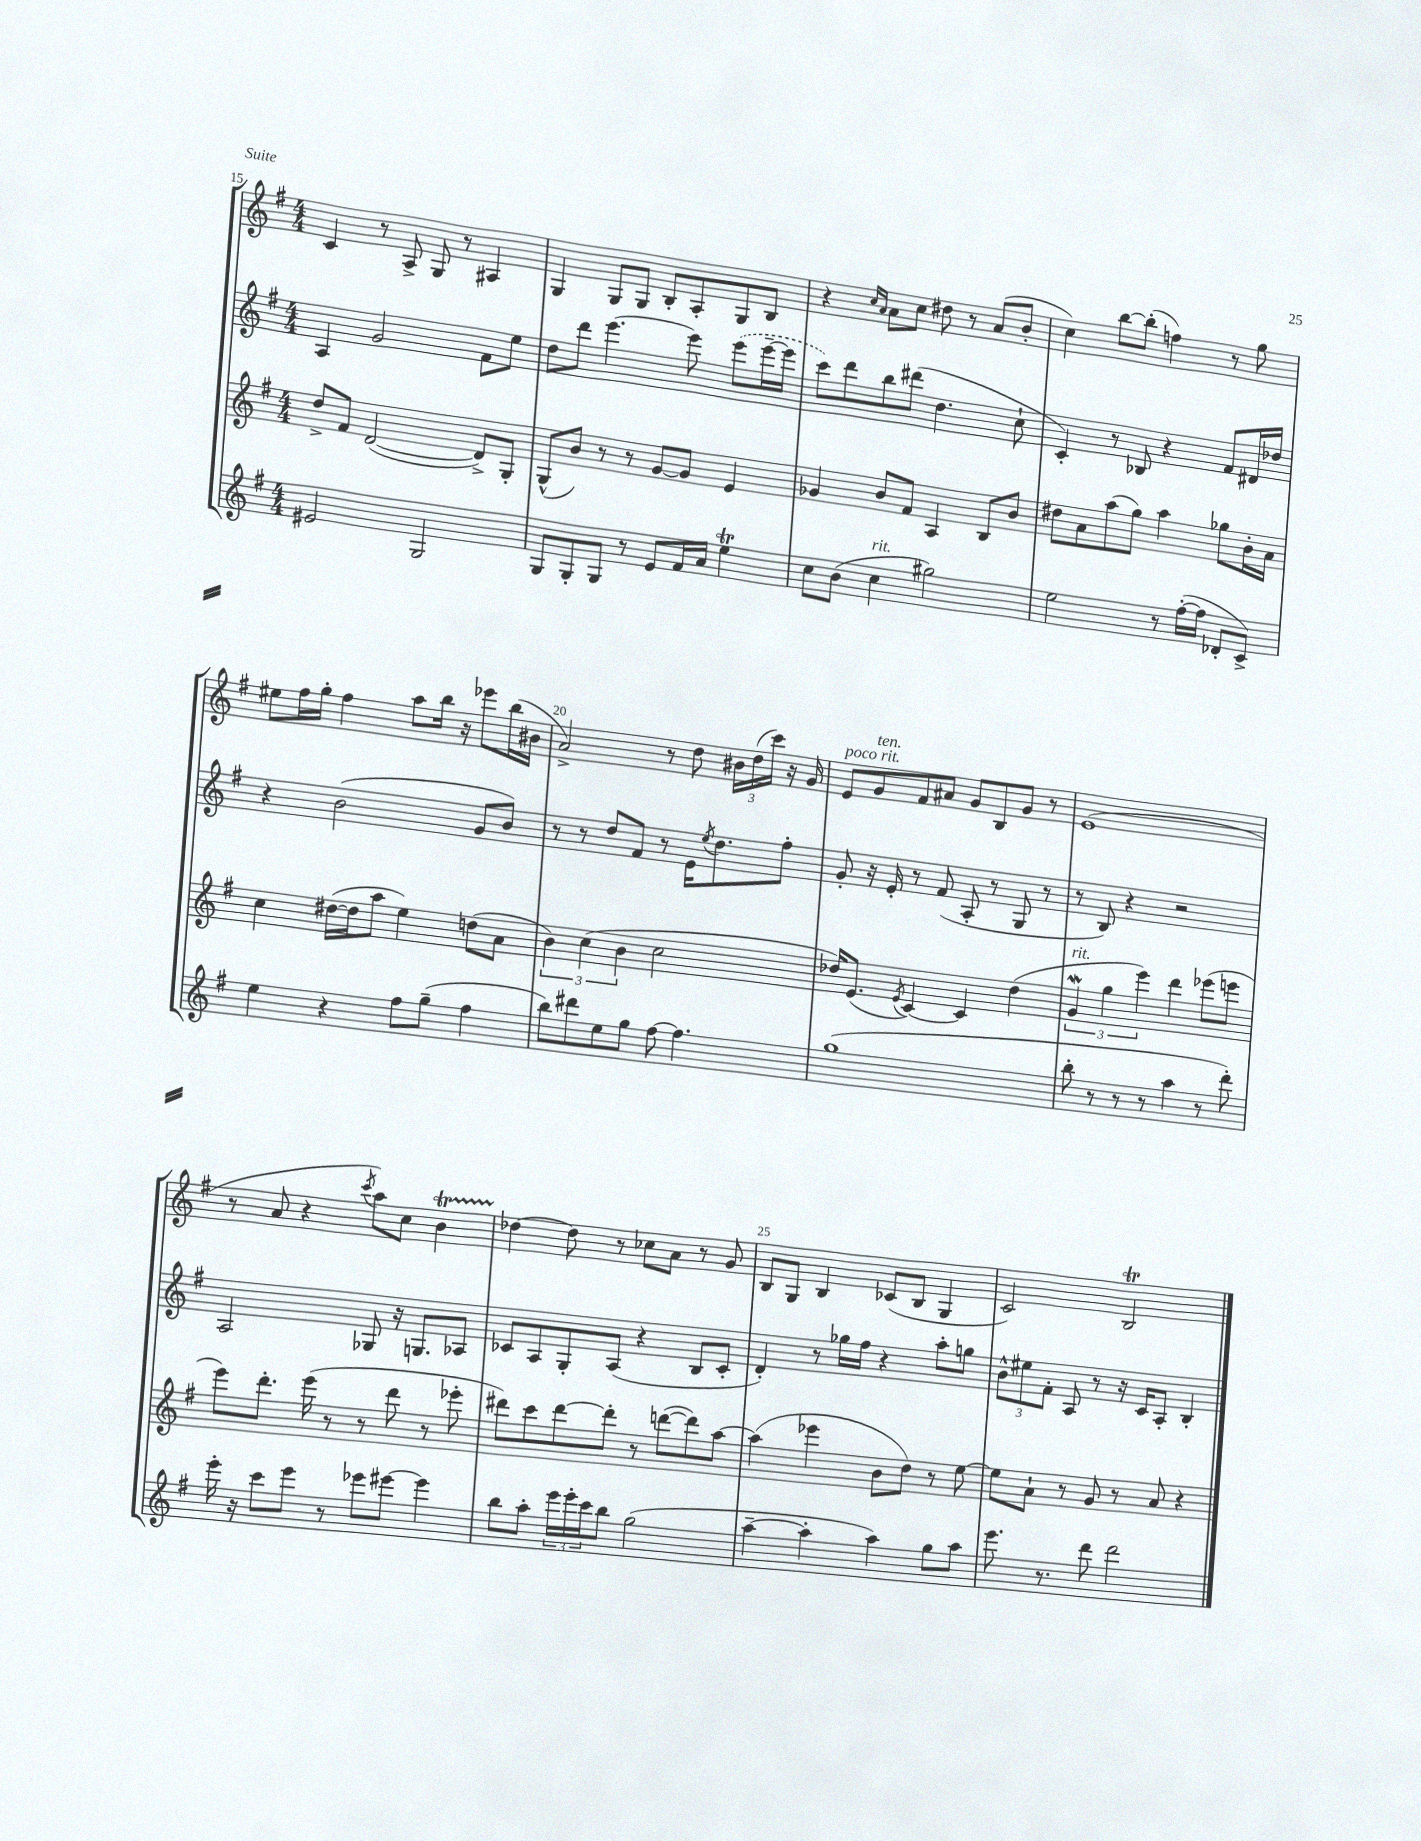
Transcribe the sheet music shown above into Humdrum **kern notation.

**kern	**kern	**kern	**kern
*part4	*part3	*part2	*part1
*staff4	*staff3	*staff2	*staff1
*clefG2	*clefG2	*clefG2	*clefG2
*k[f#]	*k[f#]	*k[f#]	*k[f#]
*M4/4	*M4/4	*M4/4	*M4/4
=15	=15	=15	=15
2e#X/	8dd^/L	4A/	4c/
.	8f#/J	.	.
.	([2d/	2g/	8r
.	.	.	8A^/
2G/	.	.	8G/
.	.	.	8r
.	8d^/L])	8f#\L	4A#X/
.	8G'/J	8ee\J	.
=16	=16	=16	=16
8G/L	(8G^^/L	8dd\L	4G/
8G'/	8b/J)	8ddd\J	.
8G/J	8r	[4.eee\	8G/L
8r	8r	.	8G/J
8e/L	[8g/L	.	8B'/L
16f#/L	8g/J]	8eee\]	8A'/
16a/JJ	.	.	.
4eeT\	4e/	(8eee\L	8G/
.	.	[16eee~\L	8B/J
.	.	16eee\JJ]	.
=17	=17	=17	=17
8cc\L	4g-X/	8ccc\L)	4r
(8b\J	.	8ddd\	.
.	.	.	16qqcc/LL
.	.	.	16qqa/JJ
!LO:TX:a:i:t=rit.	!	!	!
4cc\	8b/L	8bb\	8a\L
.	8f#/J	(8ddd#X\J	8cc\J
2gg#X\)	4A/	4.dd\	8dd#X\
.	.	.	8r
.	8B/L	.	(8a/L
.	8b/J	8cc`\	8b'/J
=18	=18	=18	=18
2ee\	8dd#X\L	4c'/)	4cc\)
.	8a\	.	.
.	(8aa\	8r	[8bb\L
.	8gg\J)	8B-X/	(8bb'\J]
8r	4aa\	4r	4ffn\)
([16ff#'\LL	.	.	.
16ff#\JJ]	.	.	.
8d-X'/L	8gg-X\L	8f#/L	8r
8c^/J)	16b'\L	16d#X/L	8gg\
.	16a\JJ	16dd-X/JJ	.
!!LO:LB:g=z
=19	=19	=19	=19
4ee\	4cc\	4r	8ee#X\L
.	.	.	16ff#\L
.	.	.	16gg'\JJ
4r	([16dd#X\LL	(2b\	4ff#\
.	16dd#\J]	.	.
.	8aa\J	.	.
8ff#\L	4ee\)	.	8aa\L
(8gg~\J	.	.	16bb\Jk
.	.	.	16r
4ff#\	(8ddn\L	8g/L	8eee-X\L
.	8a\J	8b/J)	(16bb\L
.	.	.	16b#X\JJ
=20	=20	=20	=20
8bb\L)	6b\)	8r	2a^/)
8ddd#X\	.	8r	.
.	(6cc\	.	.
8ee\	.	8dd/L	.
.	6b\	.	.
8gg\J	.	8f#/J	.
[8ff#\	2cc\	8r	8r
4.ff#\]	.	16e\KL	8dd\
.	.	8qee/	.
.	.	8.dd\	.
.	.	.	24b#X\LL
.	.	.	(24dd\
.	.	.	24ccc\JJ)
.	.	8ff#'\J	16r
.	.	.	16g/
=21	=21	=21	=21
!	!	!	!LO:TX:a:i:t=poco rit.
(1gg	16dd-X/KL)	8g'/	8e/L
.	(8.e/J	.	.
!	!	!	!LO:TX:a:i:t=ten.
.	.	16r	8g/
.	.	16e'/	.
.	8qe/	.	.
.	[4c/)	8r	8f#/
.	.	(8f#/	8a#X/J
.	4c/]	8A'/	8g/L
.	.	8r	8B/
.	(4dd-\	8G/	8g/J
.	.	8r	8r
=22	=22	=22	=22
!	!LO:TX:a:i:t=rit.	!	!
8bb'\	6gw/	8r	(1e
8r	.	8B/)	.
.	6gg\	.	.
8r	.	4r	.
.	6eee\)	.	.
8r	.	.	.
4aa\	4ddd\	2r	.
8r	(8eee-X\L	.	.
8ddd'\)	8eeen\J	.	.
!!LO:LB:g=z
=23	=23	=23	=23
16eee'\	8eee\L)	2A/	8r
16r	.	.	.
8ccc\L	8.ddd'\J	.	8a/
8eee\J	.	.	4r
.	(16eee\	.	.
8r	8r	.	.
.	.	.	8qccc/
8eee-X\L	8r	8G-X/	8aa\L)
[8eee#X\J	8ddd\	16r	8cc\J
.	.	8.Gn/L	.
4eee#\]	8r	.	4bt\
.	8eee-X'\	8A-X/J	.
=24	=24	=24	=24
8bb\L	8ddd#X\L)	8c-X/L	[4dd-X\
8aa'\J	8ccc\	8A/	.
24eee\LL	[8ddd#\	8G'/	8dd-\]
24eee'\	.	.	.
24ccc\J	.	.	.
8bb\J	8ddd#'\J]	(8A/J	8r
(2gg\	8r	4r	8cc-X\L
.	([8dddn\L	.	8a\J
.	8ddd\])	8B/L	8r
.	[8aa\J	8c-'/J	8g/
=25	=25	=25	=25
[4aa~\	(4aa\]	4d'/)	8B/L
.	.	.	8G/J
4aa'\]	4eee-X\	8r	4B/
.	.	16gg-X\LL	.
.	.	16ff#\JJ	.
4aa\)	8b\L	4r	(8c-X/L
.	8dd\J)	.	8B/J
8gg\L	8r	8aa'\L	4G/
8aa\J	[8ee\	8ggn\J	.
=26	=26	=26	=26
8.eee\	8ee\L]	12b^^\L	2c/)
.	.	12ee#X\	.
.	8a`\J	.	.
.	.	12f#'\J	.
8.r	.	.	.
.	8r	8A/	.
8ddd\	8g/	8r	.
2ddd\	8r	16r	2Bt/
.	.	16c/KL	.
.	8a/	8A'/J	.
.	4r	4B'/	.
==	==	==	==
*-	*-	*-	*-
